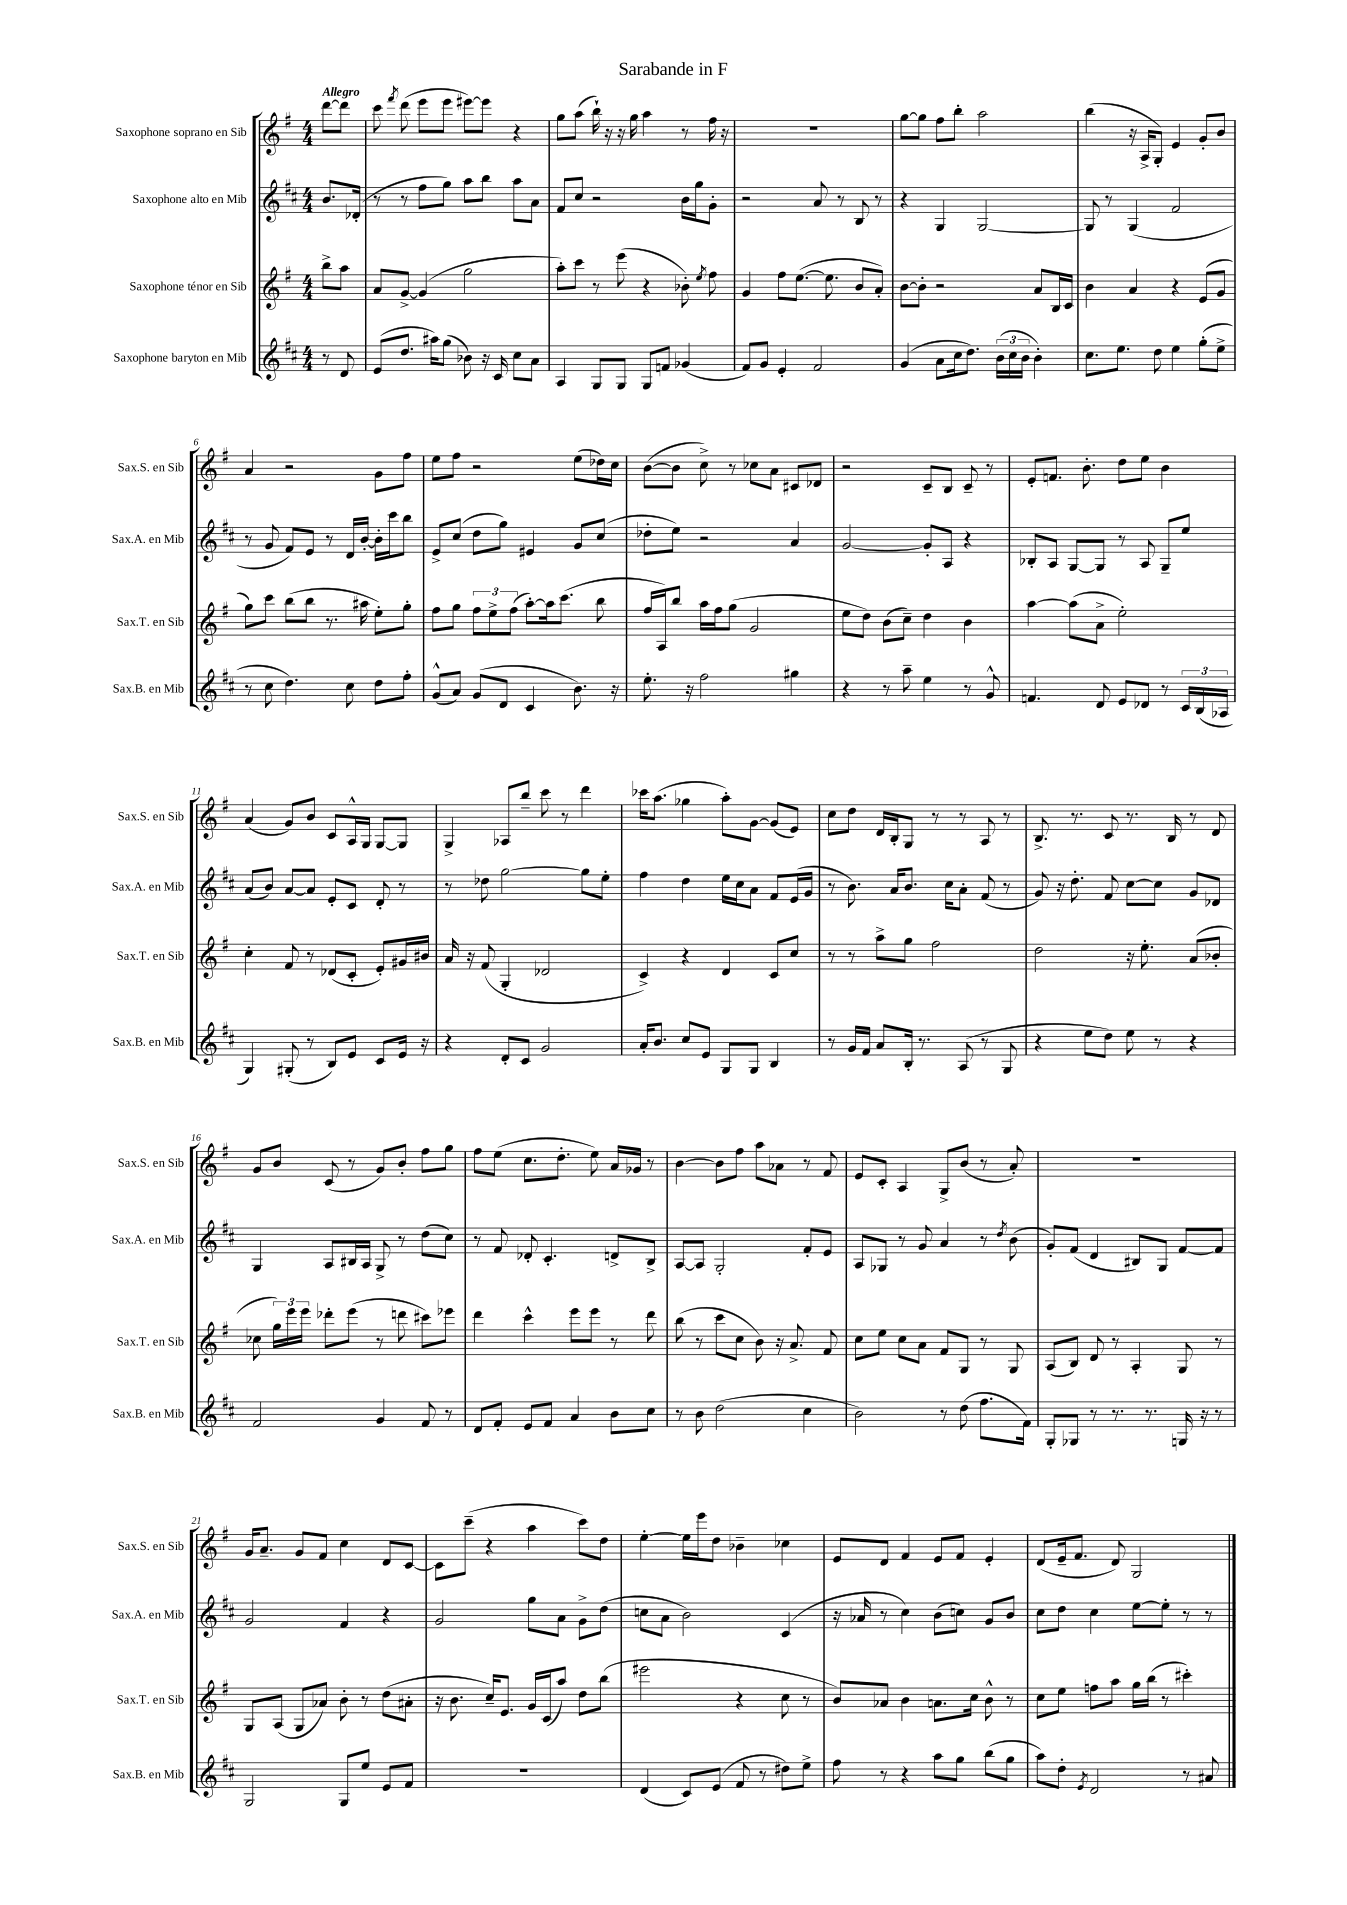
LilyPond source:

\header { title = "Sarabande in F" }
<<
\new StaffGroup <<
\new Staff = "s0" \with { instrumentName = "Saxophone soprano en Sib" shortInstrumentName = "Sax.S. en Sib" } {
    \clef treble \key g \major \numericTimeSignature \time 4/4 \partial 4 \tempo "Allegro"
    \autoBeamOff d'''8[~ d'''8] |
    c'''8 \acciaccatura { fis'''8 } d'''8( e'''8[ e'''8] eis'''8[~) eis'''8] r4 |
    g''8[ a''8]( b''16-!) r16 r16 g''16 a''4 r8 fis''16 r16 |
    R1 |
    g''8[~ g''8] fis''8[ b''8]-. a''2 |
    b''4( r16 a16[-> g8]-.) e'4 g'8[-. b'8] |
    a'4 r2 g'8[ fis''8] |
    e''8[ fis''8] r2 e''8[( des''16) c''16] |
    b'8[~( b'8] c''8->) r8 ces''8[ a'8] cis'8[ des'8] |
    r2 c'8[-- b8] c'8-- r8 |
    e'8[-. f'8.] b'8.-. d''8[ e''8] b'4 |
    a'4( g'8[) b'8] c'8[ a16-^ g16] g8[~ g8] |
    g4-> aes8[ b''8]-- c'''8 r8 d'''4 |
    ces'''16[ a''8.]( ges''4 a''8[-.) g'8]~ g'8[( e'8]) |
    c''8[ d''8] d'16[ b16-. g8] r8 r8 a8 r8 |
    b8.-> r8. c'8 r8. b16 r8 d'8 |
    g'8[ b'8] c'8( r8 g'8[) b'8]-. fis''8[ g''8] |
    fis''8[ e''8]( c''8.[ d''8.]-. e''8) a'16[ ges'16] r8 |
    b'4~ b'8[ fis''8] a''8[ aes'8] r8 fis'8 |
    e'8[ c'8]-. a4 g8[-> b'8]( r8 a'8-.) |
    R1 |
    g'16[ a'8.]-- g'8[ fis'8] c''4 d'8[ c'8]~ |
    c'8[ c'''8]--( r4 a''4 c'''8[) d''8] |
    e''4~-. e''16[ e'''16 d''8] bes'4-- ces''4 |
    e'8[ d'8] fis'4 e'8[ fis'8] e'4-. |
    d'8[( e'16-- fis'8.] d'8) g2 \bar "|." |
}
\new Staff = "s1" \with { instrumentName = "Saxophone alto en Mib" shortInstrumentName = "Sax.A. en Mib" } {
    \clef treble \key d \major \numericTimeSignature \time 4/4 \partial 4
    \autoBeamOff b'8.[ des'16]-.( |
    r8 r8 fis''8[ g''8]) a''8[ b''8] a''8[ a'8] |
    fis'8[ cis''8] r2 b'16[ g''16 g'8]-. |
    r2 a'8 r8 b8 r8 |
    r4 g4 g2~ |
    g8 r8 g4( fis'2 |
    r8 g'8 fis'8[) e'8] r8 d'16[ b'16]~-. b'16[-. cis'''16 b''8] |
    e'8[-> cis''8]( d''8[ g''8]) eis'4 g'8[ cis''8]( |
    des''8[-. e''8]) r2 a'4 |
    g'2~ g'8[-. a8] r4 |
    bes8[-. a8] g8[~ g8] r8 a8 g8[-- e''8] |
    a'8[( b'8]) a'8[~ a'8] e'8[-. cis'8] d'8-. r8 |
    r8 des''8 g''2~ g''8[ e''8]-. |
    fis''4 d''4 e''16[ cis''16 a'8] fis'8[ e'16( g'16] |
    r8 b'8.) a'16[ b'8.] cis''16[ a'8]-. fis'8( r8 |
    g'8) r16 d''8.-. fis'8 cis''8[~ cis''8] g'8[ des'8] |
    g4 a8[ bis16 a16] g8-> r8 d''8[( cis''8]) |
    r8 fis'8 des'8-. cis'4.-. d'8[-> b8]-> |
    a8[~ a8] g2-. fis'8[-. e'8] |
    a8[ ges8] r8 g'8 a'4 r8 \acciaccatura { d''8 } b'8( |
    g'8[-.) fis'8]( d'4 bis8[) g8] fis'8[~ fis'8] |
    g'2 fis'4 r4 |
    g'2 g''8[ a'8] g'8[-> d''8]( |
    c''8[ a'8] b'2) cis'4( |
    r16 aes'16 r8 cis''4) b'8[( c''8]) g'8[ b'8] |
    cis''8[ d''8] cis''4 e''8[~ e''8]-. r8 r8 \bar "|." |
}
\new Staff = "s2" \with { instrumentName = "Saxophone ténor en Sib" shortInstrumentName = "Sax.T. en Sib" } {
    \clef treble \key g \major \numericTimeSignature \time 4/4 \partial 4
    \autoBeamOff b''8[-> a''8] |
    a'8[ g'8]~-> g'4( g''2 |
    a''8[-.) c'''8] r8 e'''8( r4 bes'8-.) \acciaccatura { e''8 } fis''8 |
    g'4 fis''8[ e''8.]~( e''8. b'8[ a'8]-.) |
    b'8[~ b'8]-. r2 a'8[ b16 c'16] |
    b'4 a'4 r4 e'8[( g'8] |
    g''8[) c'''8] b''8[( b''8] r8. ais''16 e''8[-.) g''8]-. |
    fis''8[ g''8] \tuplet 3/2 { fis''8[ e''8-> fis''8]( } a''8[~-.) a''16 c'''8.]( b''8 |
    fis''16[ a16) b''8] a''16[ fis''16 g''8]( g'2 |
    e''8[ d''8]) b'8[( c''8]--) d''4 b'4 |
    a''4~ a''8[( a'8]-> e''2-.) |
    c''4-. fis'8 r8 des'8[( c'8]-. e'8[-.) gis'16 bis'16] |
    a'16 r16 fis'8( g4-. des'2 |
    c'4->) r4 d'4 c'8[ c''8] |
    r8 r8 a''8[-> g''8] fis''2 |
    d''2 r16 e''8.-. a'8[( bes'8]-. |
    ces''8 \tuplet 3/2 { g''16[) e'''16 e'''16] } des'''8[-. e'''8]( r8 d'''8 cis'''8[) ees'''8] |
    d'''4 c'''4-^ e'''8[ e'''8] r8 d'''8 |
    b''8( r8 c'''8[ c''8] b'8) r16 a'8.-> fis'8 |
    c''8[ e''8] c''8[ a'8] fis'8[ g8] r8 g8 |
    a8[( b8]) d'8 r8 a4-. g8 r8 |
    g8[ a8]( g8[ aes'8]) b'8-. r8 d''8[( ais'8]-. |
    r16 b'8. c''16[--) e'8.] g'16[ c'16( a''8]) d''8[ b''8]( |
    eis'''2 r4 c''8 r8 |
    b'8[) aes'8] b'4 a'8.[ c''16] b'8-^ r8 |
    c''8[ e''8] f''8[ a''8] g''16[ b''16]( r8 cis'''4-.) \bar "|." |
}
\new Staff = "s3" \with { instrumentName = "Saxophone baryton en Mib" shortInstrumentName = "Sax.B. en Mib" } {
    \clef treble \key d \major \numericTimeSignature \time 4/4 \partial 4
    \autoBeamOff r8 d'8 |
    e'8[( d''8.] ais''16[) g''8]( bes'8) r16 cis'16 cis''8[ a'8] |
    a4 g8[ g8] g8[ f'8] ges'4( |
    fis'8[) g'8] e'4-. fis'2 |
    g'4( a'8[ cis''16 d''8.]) \tuplet 3/2 { b'16[( cis''16 b'16] } b'4-.) |
    cis''8.[ e''8.] d''8 e''4 g''8[-.( e''8]-> |
    r8 cis''8 d''4.) cis''8 d''8[ fis''8]-. |
    g'8[-^( a'8]) g'8[( d'8] cis'4 b'8.) r16 |
    e''8.-. r16 fis''2 gis''4 |
    r4 r8 a''8-- e''4 r8 g'8-^ |
    f'4. d'8 e'8[ des'8] r8 \tuplet 3/2 { cis'16[ b16( aes16] } |
    g4) gis8-.( r8 b8[) e'8] cis'8[ e'16] r16 |
    r4 d'8[-. cis'8] g'2 |
    a'16[-. b'8.] cis''8[ e'8] g8[ g8] b4 |
    r8 g'16[ fis'16] a'8[ b16]-. r8. a8( r8 g8 |
    r4 e''8[ d''8]) e''8 r8 r4 |
    fis'2 g'4 fis'8 r8 |
    d'8[ fis'8]-. e'8[ fis'8] a'4 b'8[ cis''8] |
    r8 b'8 d''2( cis''4 |
    b'2) r8 d''8( fis''8.[ fis'16]) |
    g8[-. ges8] r8 r8. r8. g16 r16 r8 |
    g2 g8[ e''8] e'8[ fis'8] |
    r1 |
    d'4( cis'8[) e'8]( fis'8 r8 dis''8[) e''8]-> |
    fis''8 r8 r4 a''8[ g''8] b''8[( g''8] |
    a''8[) d''8]-. \acciaccatura { e'8 } d'2 r8 ais'8 \bar "|." |
}
>>
>>
